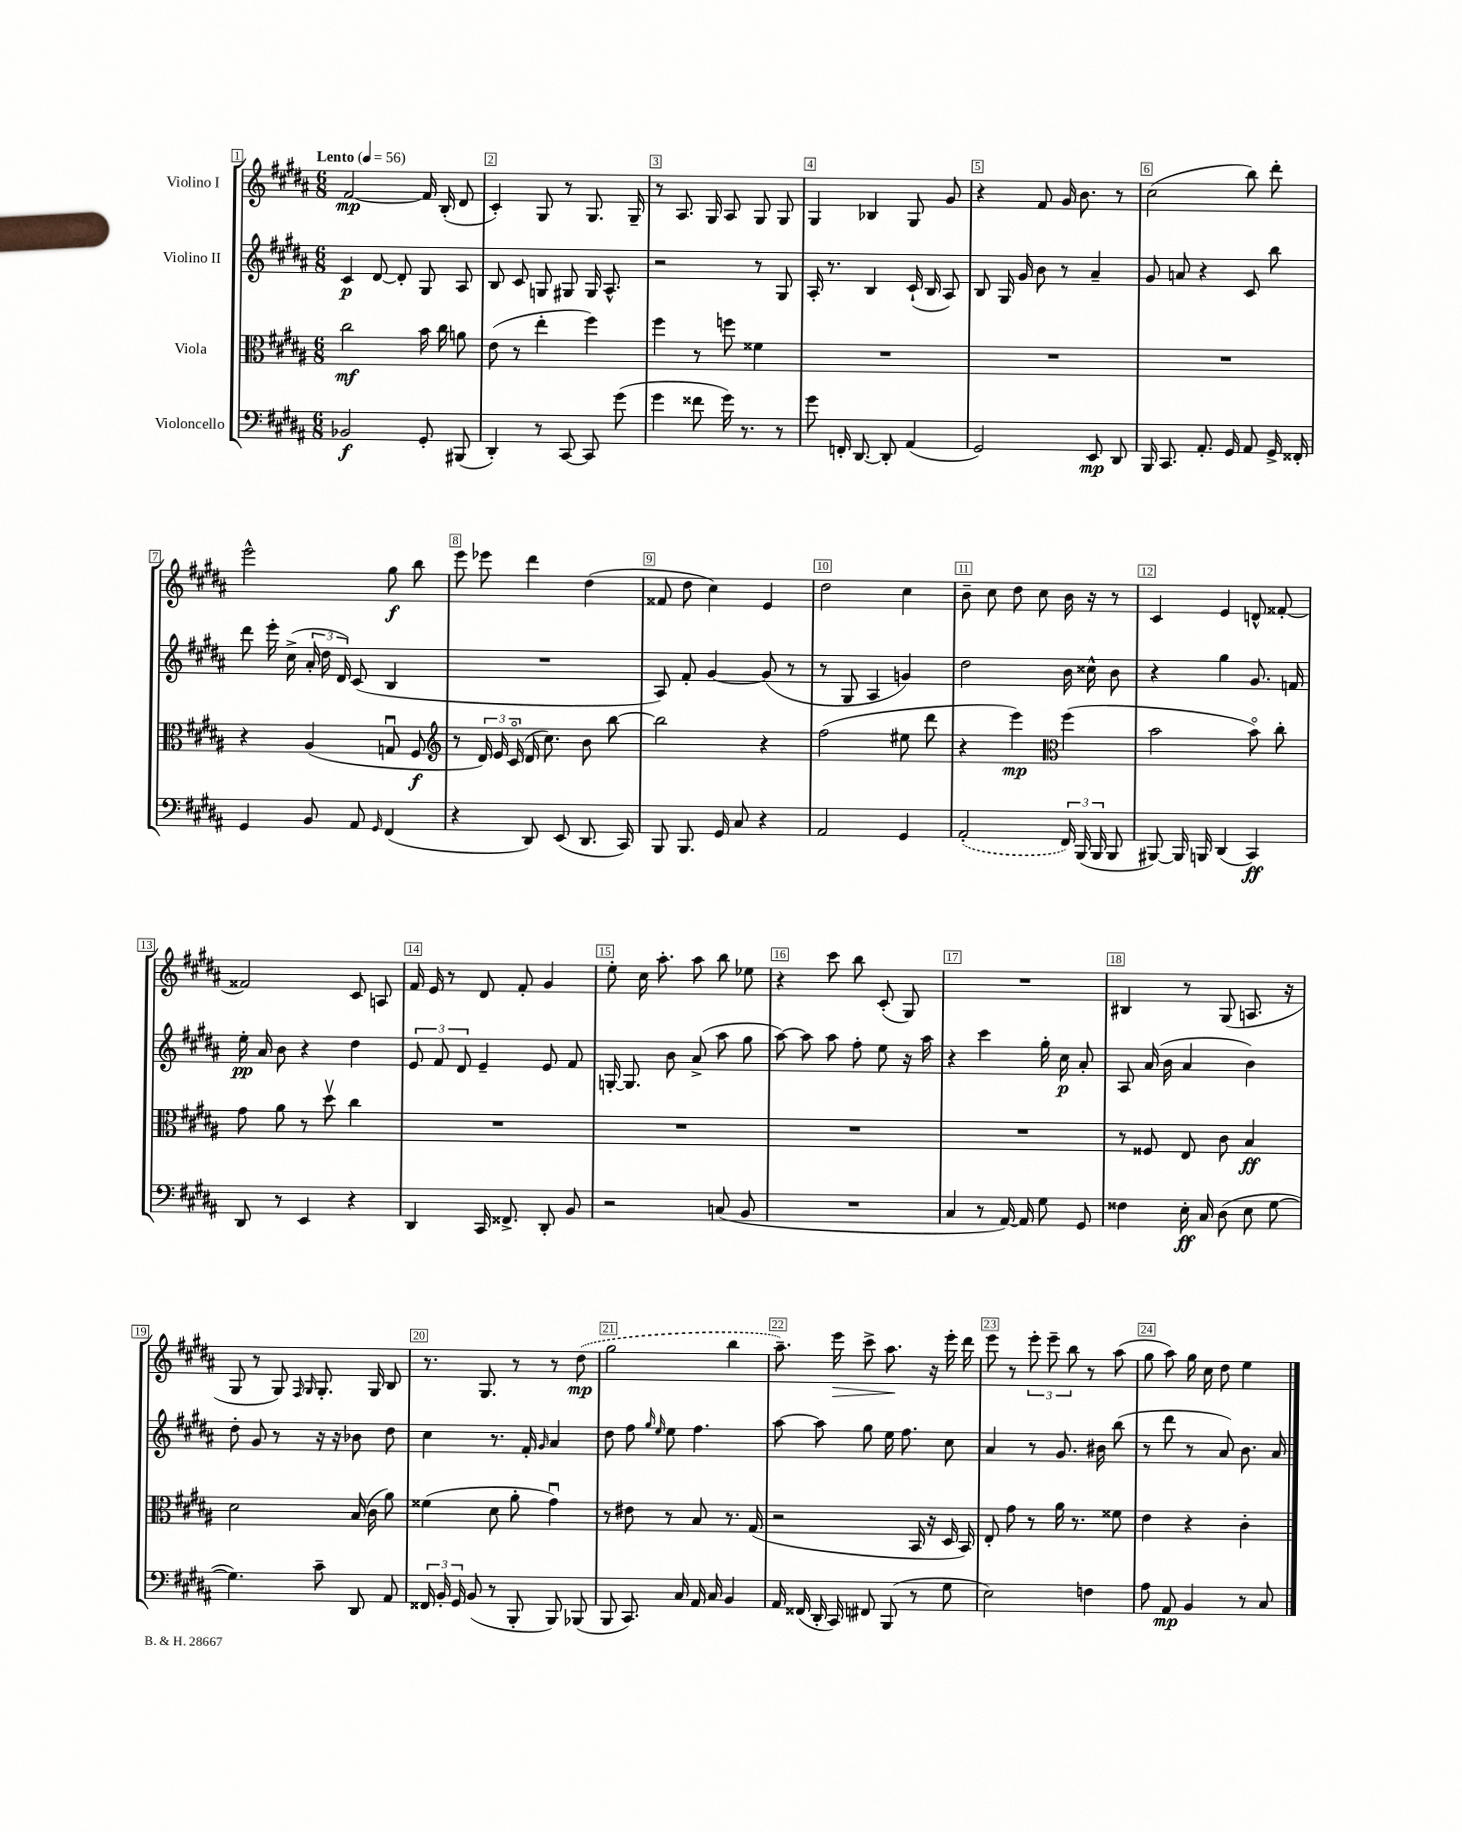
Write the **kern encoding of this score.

**kern	**kern	**kern	**kern
*staff4	*staff3	*staff2	*staff1
*clefF4	*clefC3	*clefG2	*clefG2
*k[f#c#g#d#a#]	*k[f#c#g#d#a#]	*k[f#c#g#d#a#]	*k[f#c#g#d#a#]
*M6/8	*M6/8	*M6/8	*M6/8
*MM56	*MM56	*MM56	*MM56
2BB-	2cc#	4c#	[2f#
.	.	[8d#	.
.	.	8d#']	.
8GG#'	16b	8G#	16f#]
.	16cc#	.	(16B'
(8BBB#	8a	8A#	8d#
=	=	=	=
4DD#')	(8e	8B	4c#')
.	8r	8c#	.
8r	4ee'	8G	8G#
[8CC#	.	8G#	8r
8CC#]	4ff#)	16G#	8.G#
.	.	8.A#^^	.
(8g#	.	.	.
.	.	.	16G#~
=	=	=	=
4g#	4ff#	2r	8r
.	.	.	8.A#
8f##	8r	.	.
.	.	.	16G#
16g#)	8ff	.	8A#
8.r	.	.	.
.	4f##	8r	8G#
8r	.	8G#	8G#
=	=	=	=
8g#	2.r	16A#'	4G#
.	.	8.r	.
16FF'	.	.	.
[8.DD#	.	.	.
.	.	4B	4B-
8DD#']	.	.	.
(4AA#	.	(16c#`	8G#
.	.	16B	.
.	.	8A#)	8g#
=	=	=	=
2GG#)	2.r	8B	4r
.	.	16G#	.
.	.	16g#	.
.	.	8b	8f#
.	.	8r	16g#
.	.	.	8.b
8EE	.	4a#~	.
8DD#	.	.	8r
=	=	=	=
16BBB	2.r	8g#	(2cc#
8.CC#	.	.	.
.	.	8a	.
8.AA#'	.	4r	.
16GG#	.	.	.
8AA#	.	8c#	8bb)
16GG#^	.	8bb	8ddd#'
16FF##'	.	.	.
=	=	=	=
4GG#	4r	8ddd#	2eee^^
.	.	16eee'	.
.	.	(16cc#^	.
8BB	(4A#	24a#'	.
.	.	24dd#	.
.	.	24d#)	.
8AA#	.	(8c#	.
16qqGG#	.	.	.
(4FF#	8Gu	4B	8gg#
.	8F#	.	8bb
=	=	=	=
*	*clefG2	*	*
4r	8r	2.r	8eee
.	24d#)	.	8eee-
.	24e	.	.
.	(24c#o	.	.
8DD#)	16d#	.	4ddd#
.	8.cc#)	.	.
(8EE	.	.	.
8.DD#	8b	.	(4dd#
.	[8bb	.	.
16CC#)	.	.	.
=	=	=	=
8BBB	2bb]	8A#)	8f##
8.BBB	.	8f#'	8dd#
.	.	[4g#	4cc#)
16GG#	.	.	.
8C#	.	.	.
4r	4r	(8g#]	4e
.	.	8r	.
=	=	=	=
2AA#	(2ff#	8r	2dd#
.	.	8G#	.
.	.	4A#	.
4GG#	8ee#	4g)	4cc#
.	8ddd#	.	.
=	=	=	=
(2AA#'	4r	2dd#	8b~
.	.	.	8cc#
.	4eee)	.	8dd#
.	.	.	8cc#
*	*clefC3	*	*
24FF#)	(4ff#	16b	16b
(24BBB	.	.	.
.	.	16cc##^^	16r
24BBB	.	.	.
8BBB	.	8b	8r
=	=	=	=
[8BBB#)	2b	4r	4c#
16BBB#]	.	.	.
16BBB	.	.	.
(4DD#	.	4gg#	4e
4CC#)	8bo)	8.g#	8d^^
.	8cc#'	.	[8f##'
.	.	16f	.
=	=	=	=
8DD#	8g#	16ee'	2f##]
.	.	16a#	.
8r	8a#	8b	.
4EE	8r	4r	.
.	8dd#v	.	.
4r	4cc#	4dd#	8c#
.	.	.	8A
=	=	=	=
4DD#	2.r	12e	16f#
.	.	.	16e
.	.	12f#	.
.	.	.	8r
.	.	12d#	.
16CC#	.	4e~	8d#
8.FF##^	.	.	.
.	.	.	8f#'
8DD#'	.	8e	4g#
8BB	.	8f#	.
=	=	=	=
2r	2.r	[16G'	8ee'
.	.	8.G]	.
.	.	.	16cc#
.	.	.	8.aa#'
.	.	8b	.
.	.	(8a#^	8aa#
(8C	.	8aa#	8bb
8BB	.	8gg#	8ee-
=	=	=	=
2.r	2.r	[8aa#)	4r
.	.	8aa#]	.
.	.	8aa#	8ccc#
.	.	8ff#'	8bb
.	.	8ee	(8c#'
.	.	16r	8G#)
.	.	16aa#	.
=	=	=	=
4C#	2.r	4r	2.r
8r	.	4ccc#	.
[16AA#)	.	.	.
16AA#]	.	.	.
8G#	.	16gg#'	.
.	.	16cc#	.
8GG#	.	8a#'	.
=	=	=	=
4F##	8r	8A#	4B#
.	8F##	(16a#	.
.	.	16b	.
16E'	8E	4a#	8r
16C#	.	.	.
(8D#	8c#	.	(8G#
8E	4B	4b)	8.A
[8G#	.	.	.
.	.	.	16r
=	=	=	=
4.G#])	2d#	8dd#'	8G#
.	.	8g#	8r
.	.	8r	8G#)
.	.	.	16qqF#
.	.	.	16qqG#
8c#~	.	16r	8.G#'
.	.	16r	.
8DD#	(16B	8b-	.
.	16c#	.	16G#
8AA#	8a#)	8dd#	8B
=	=	=	=
24FF##	(4f##	4cc#	8.r
24BB'	.	.	.
24GG#	.	.	.
(8BB	.	.	.
.	.	.	8.G#
8r	8d#	8.r	.
8BBB'	8a#'	.	8r
.	.	16f#'	.
.	.	16qqg#	.
8BBB)	4g#u)	4a#	8r
(8BBB-	.	.	(8dd#
=	=	=	=
8BBB	8r	8dd#	2gg#
8.CC#)	8e#	8ff#	.
.	.	16qqgg#	.
.	.	16qqee	.
.	8r	8ee	.
16C#	.	.	.
16AA#	8B	4.ff#	.
16C#	.	.	.
4BB	8.r	.	4bb
.	(16G#	.	.
=	=	=	=
16AA#	2r	[8aa#	8.aa#~)
(16FF##	.	.	.
16DD#'	.	8aa#]	.
16CC#)	.	.	16eee
8FF#	.	8gg#	8ccc#^
(8BBB	.	16ee	8.aa#
.	.	8.ff#	.
8r	16BB	.	.
.	16r	.	16r
8G#	16D#	8cc#	16eee'
.	16BB)	.	16ddd#
=	=	=	=
2E)	8E'	4a#	8eee
.	8g#	.	8r
.	8r	8r	12eee'
.	.	.	12eee~
.	16a#	8.g#	.
.	.	.	12bb
.	8.r	.	.
4F	.	.	8r
.	.	16b#	.
.	8f##	(8bb	(8aa#
=	=	=	=
8A#	4e	8r	8gg#
8AA#	.	8ddd#	8aa#)
4BB	4r	8r	16gg#
.	.	.	16cc#
.	.	8a#)	8dd#
8r	4c#'	8.b	4ee
8C#	.	.	.
.	.	16a#	.
==	==	==	==
*-	*-	*-	*-
